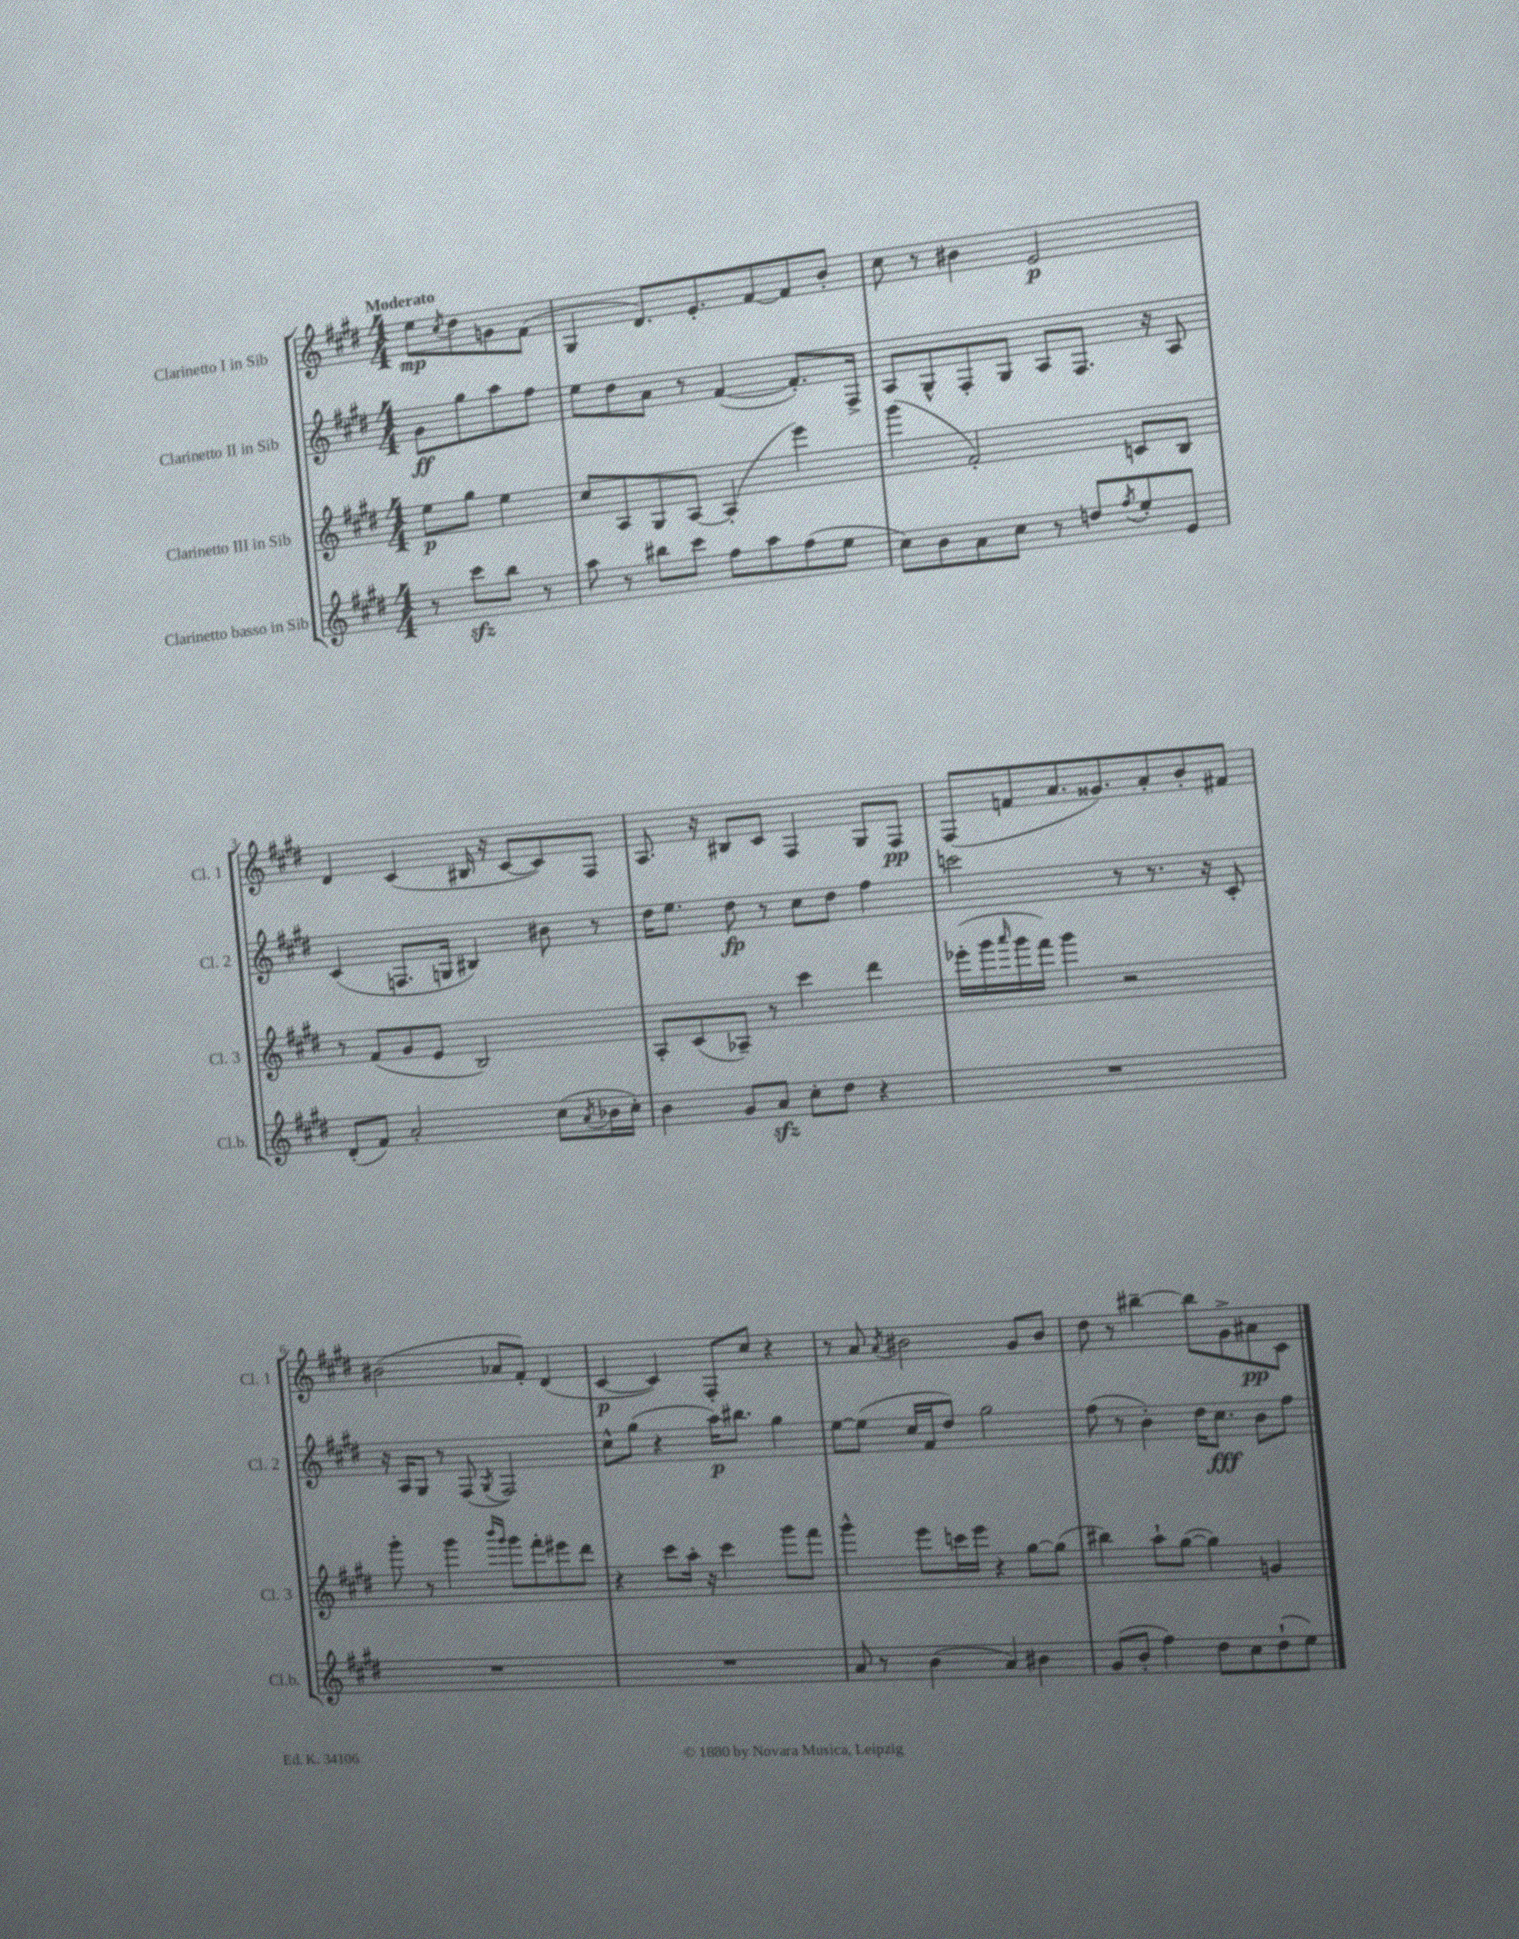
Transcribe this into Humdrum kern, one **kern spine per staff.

**kern	**kern	**dynam	**kern	**dynam	**kern	**dynam
*part4	*part3	*part3	*part2	*part2	*part1	*part1
*staff4	*staff3	*staff3	*staff2	*staff2	*staff1	*staff1
*I"Clarinetto basso in Sib	*I"Clarinetto III in Sib	*	*I"Clarinetto II in Sib	*	*I"Clarinetto I in Sib	*
*I'Cl.b.	*I'Cl. 3	*	*I'Cl. 2	*	*I'Cl. 1	*
*clefG2	*clefG2	*	*clefG2	*	*clefG2	*
*k[f#c#g#d#]	*k[f#c#g#d#]	*	*k[f#c#g#d#]	*	*k[f#c#g#d#]	*
*M4/4	*M4/4	*	*M4/4	*	*M4/4	*
=	=	=	=	=	=	=
!	!	!	!	!	!LO:TX:a:B:t=Moderato	!
8r	8ee\L	p	8g#\L	ff	8ee\L	mp
.	.	.	.	.	8qcc#/	.
8ccc#zz\L	8gg#\J	.	8gg#\	.	8dd#\	.
8bb\J	4ee\	.	8aa\	.	8gn\	.
8r	.	.	8ff#\J	.	(8f#\J	.
=1	=1	=1	=1	=1	=1	=1
8aa\	8cc#/L	.	8ee\L	.	4G#/	.
8r	8A/	.	8dd#\	.	.	.
8bb#X\L	8G#/	.	8a\J	.	8.d#/L)	.
8ccc#\J	[8A/J	.	8r	.	.	.
.	.	.	.	.	8.e'/	.
8ff#\L	(4A'/]	.	([4f#/	.	.	.
8aa\	.	.	.	.	[8f#/	.
(8ff#\	4eee\)	.	8.f#'/L])	.	8f#/]	.
8ee\J	.	.	.	.	8b'/J	.
.	.	.	16F#^/Jk	.	.	.
=2	=2	=2	=2	=2	=2	=2
8cc#\L)	(4ggg#\	.	8A/L	.	8cc#\	.
8b\	.	.	8G#^^/	.	8r	.
8a\	2f#'/)	.	8F#'/	.	4b#X\	.
8cc#\J	.	.	8G#/J	.	.	.
8r	.	.	8A/L	.	2e/	p
8ddn/L	.	.	8.F#/J	.	.	.
8qff#/	.	.	.	.	.	.
8ee'/	8cn/L	.	.	.	.	.
.	.	.	16r	.	.	.
8e/J	8B/J	.	8A/	.	.	.
!!LO:LB:g=z
=3	=3	=3	=3	=3	=3	=3
(8d#'/L	8r	.	(4c#/	.	4d#/	.
8f#/J)	(8f#/L	.	.	.	.	.
2a'/	8g#/	.	8.Fn/L	.	(4c#/	.
.	8e/J	.	.	.	.	.
.	.	.	16Gn/Jk	.	.	.
.	2B/)	.	4B#X/)	.	16B#X/	.
.	.	.	.	.	16r	.
.	.	.	.	.	[8c#/L	.
(8cc#\L	.	.	8b#X\	.	8c#/])	.
8qa/	.	.	.	.	.	.
16b-X\L	.	.	8r	.	8F#/J	.
16cc#'\JJ)	.	.	.	.	.	.
=4	=4	=4	=4	=4	=4	=4
4b\	8A'/L	.	16dd#\KL	.	8.A/	.
.	.	.	8.ee\J	.	.	.
.	(8c#/	.	.	.	.	.
.	.	.	.	.	16r	.
8g#/L	8A-X~/J)	.	8dd#\	fp	8B#X/L	.
8azz/J	8r	.	8r	.	8c#/J	.
8cc#'\L	4ccc#\	.	8cc#\L	.	4F#/	.
8dd#\J	.	.	8dd#\J	.	.	.
4r	4ddd#\	.	4ff#\	.	8G#/L	.
.	.	.	.	.	8F#/J	pp
=5	=5	=5	=5	=5	=5	=5
1r	(16eee-X'\LL	.	2cccn\	.	(8F#/L	.
.	16ggg#\	.	.	.	.	.
.	16qqaaa/	.	.	.	.	.
.	16ggg#\	.	.	.	8fn/	.
.	16fff#\JJ)	.	.	.	.	.
.	4ggg#\	.	.	.	8.a/	.
.	.	.	.	.	8.g##X/)	.
.	2r	.	8r	.	.	.
.	.	.	8.r	.	8a'/	.
.	.	.	.	.	8b'/	.
.	.	.	16r	.	.	.
.	.	.	8c#'/	.	8f#X/J	.
!!LO:LB:g=z
=6	=6	=6	=6	=6	=6	=6
1r	8ggg#'\	.	16r	.	(2b#X\	.
.	.	.	16A/KL	.	.	.
.	8r	.	8G#/J	.	.	.
.	4ggg#\	.	8r	.	.	.
.	.	.	(8F#/	.	.	.
.	16qqbbb/LL	.	.	.	.	.
.	16qqggg#/JJ	.	8qG#/	.	.	.
.	8ggg#\L	.	2F#/)	.	8a-X/L	.
.	8fff#'\	.	.	.	8f#'/J)	.
.	8eee#X\	.	.	.	(4d#/	.
.	8ddd#\J	.	.	.	.	.
=7	=7	=7	=7	=7	=7	=7
1r	4r	.	8cc#^^\L	.	[4c#/	p
.	.	.	(8gg#\J	.	.	.
.	8ccc#\L	.	4r	.	4c#/])	.
.	16aa'\Jk	.	.	.	.	.
.	16r	.	.	.	.	.
.	4ccc#\	.	16aa\KL)	p	8F#'/L	.
.	.	.	8.bb#X\J	.	.	.
.	.	.	.	.	8cc#/J	.
.	8ggg#\L	.	4gg#\	.	4r	.
.	8fff#\J	.	.	.	.	.
=8	=8	=8	=8	=8	=8	=8
8a/	4ggg#^^\	.	[8ee\L	.	8r	.
8r	.	.	(8ee\J]	.	8a/	.
.	.	.	.	.	8qa/	.
(4b\	8eee\L	.	16cc#/LL	.	2b#X\	.
.	.	.	16f#/J	.	.	.
.	16cccn\L	.	8dd#/J)	.	.	.
.	16eee\JJ	.	.	.	.	.
4a/)	4r	.	2gg#\	.	.	.
4b#X\	[8gg#\L	.	.	.	8g#/L	.
.	(8gg#\J]	.	.	.	8b#/J	.
=9	=9	=9	=9	=9	=9	=9
(8g#/L	4bb#X\)	.	(8ff#\	.	8dd#\	.
8b'/J	.	.	8r	.	8r	.
4ff#\)	8aa`\L	.	4b'\)	.	[4bb#X~\	.
.	([8gg#\J	.	.	.	.	.
8dd#\L	4gg#\])	.	16dd#\KL	.	8bb#\L]	.
.	.	.	8.cc#\J	fff	.	.
8cc#\	.	.	.	.	8g#^\	.
(8dd#`\	4gn/	.	8b\L	.	8a#X\	pp
8ee\J)	.	.	8ff#\J	.	8c#\J	.
==	==	==	==	==	==	==
*-	*-	*-	*-	*-	*-	*-
